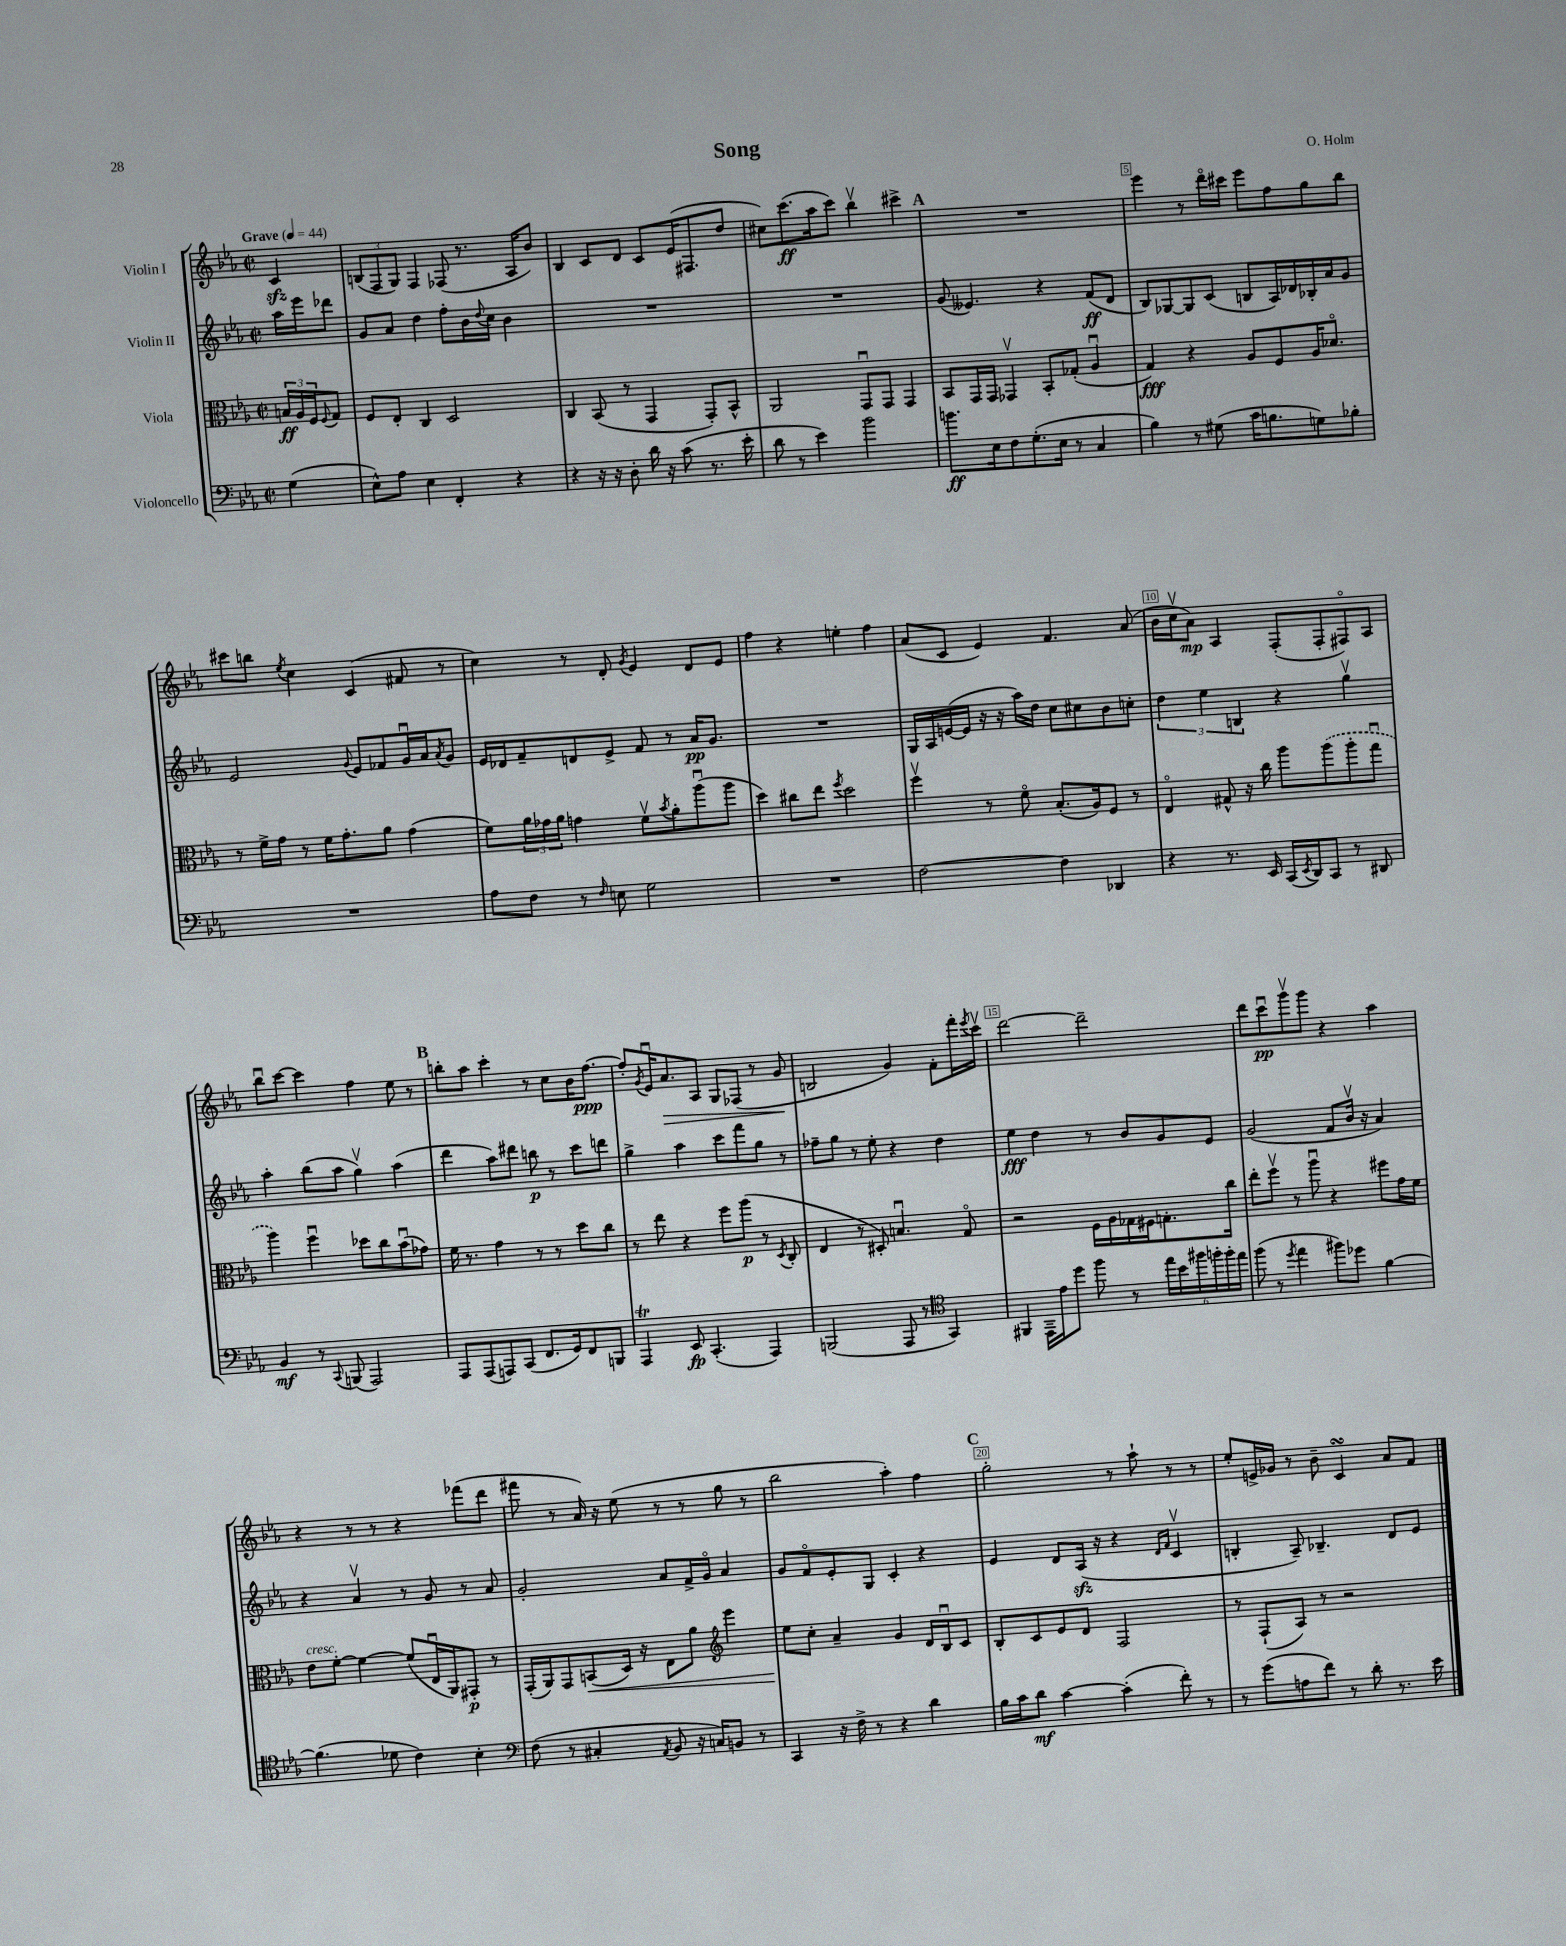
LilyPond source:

\header { title = "Song" composer = "O. Holm" }
<<
\new StaffGroup <<
\new Staff = "s0" \with { instrumentName = "Violin I" } {
    \clef treble \key ees \major \defaultTimeSignature \time 2/2 \partial 4 \tempo "Grave" 4 = 44
    c'4\sfz |
    \tuplet 3/2 { b8( f8 g8) } f4 fes8( r8. aes16 bes'8) |
    bes4 c'8 d'8 c'8 ees'16( fis8. d''8 |
    cis''8) c'''8.\ff( aes''16 c'''8) bes''4\upbow cis'''4-> |
    \mark \markup { \bold "A" } R1 |
    ees'''4 r8 d'''16\flageolet cis'''16 ees'''8 f''8 g''8 bes''8 |
    cis'''8 b''8 \acciaccatura { ees''8 } c''4 c'4( fis'8 r8 |
    c''4) r8 d'8-. \acciaccatura { g'8 } ees'4 d'8 ees'8 |
    f''4 r4 e''4-. f''4 |
    aes'8( c'8 ees'4) f'4. aes'8( |
    bes'16 c''16\upbow aes'8\mp) aes4 f8-.( f8-. fis8\flageolet) aes8 |
    bes''8\downbow c'''8~ c'''4 f''4 ees''8 r8 |
    \mark \markup { \bold "B" } b''8-. aes''8 c'''4-. r8 c''8 bes'16 f''8.~\ppp |
    f''8-. \acciaccatura { g'8 } ees'16\downbow aes'8.\> aes8 g8 fes8( r8 g'8\! |
    b2 g'4) f'8-. f'''16-. \acciaccatura { ees'''8 } c'''16\upbow |
    d'''2~ d'''2-- |
    d'''8 c'''8\downbow\pp g'''8\upbow g'''8 r4 aes''4 |
    r4 r8 r8 r4 fes'''8( d'''8 |
    fis'''8 r8 aes'16) r16 ees''8( r8 r8 g''8 r8 |
    bes''2 aes''4-.) f''4 |
    \mark \markup { \bold "C" } g''2-. r8 aes''8-! r8 r8 |
    ees''8-. e'16-> ges'16 r8 bes'8-- c'4\turn aes'8 f'8 \bar "|." |
}
\new Staff = "s1" \with { instrumentName = "Violin II" } {
    \clef treble \key ees \major \defaultTimeSignature \time 2/2 \partial 4
    aes''16 ees'''16 des'''8 |
    g'8 aes'8 d''4 f''8-. bes'16 \appoggiatura { d''8 } c''16 bes'4 |
    R1 |
    R1 |
    \mark \markup { \bold "A" } g'8( eeses'4.) r4 f'8\ff( d'8 |
    bes8) ges8~ ges8 c'8( b8 aes16) des'16 bes16-. aes'16 g'8 |
    ees'2 \appoggiatura { g'8 } ees'8 fes'8 g'16\downbow aes'16 \acciaccatura { aes'8 } g'8 |
    ees'16 des'16 f'8-- d'8 ees'8-> f'8 r8 aes'16\pp g'8. |
    R1 |
    g16 aes16 e'16~( e'16 r16 r16 aes''16) d''16 c''8 cis''8 bes'8 c''8-. |
    \tuplet 3/2 { d''4 ees''4 b4 } r4 g''4\upbow |
    aes''4-. bes''8( aes''8 g''4\upbow) aes''4( |
    \mark \markup { \bold "B" } d'''4 aes''8) dis'''8 b''8\p r8 c'''8 d'''8 |
    g''4-> aes''4 c'''8 f'''8 g''8 r8 |
    fes''8-- g''8 r8 ees''8-. r4 d''4 |
    ees''4\fff d''4 r8 bes'8 g'8 ees'8 |
    g'2( f'8 bes'16\upbow r16 aes'4) |
    r4 aes'4\upbow r8 g'8 r8 aes'8 |
    g'2-. aes'8 f'16-> g'16\flageolet aes'4 |
    g'8 f'8\flageolet ees'8-. g8 c'4-. r4 |
    \mark \markup { \bold "C" } ees'4 d'8 aes16\sfz( r16 r4 \grace { d'16 f'16 } c'4\upbow |
    b4-. aes8--) bes4.-- d'8 ees'8 \bar "|." |
}
\new Staff = "s2" \with { instrumentName = "Viola" } {
    \clef alto \key ees \major \defaultTimeSignature \time 2/2 \partial 4
    \tuplet 3/2 { b16\ff aes16 f16 } \appoggiatura { f8 } g8 |
    f8 ees8-. c4 d2 |
    c4 bes,8( r8 g,4 g,8-.) bes,8-^ |
    aes,2 g,8\downbow g,8 g,4 |
    \mark \markup { \bold "A" } bes,8 g,16 g,16 ges,4\upbow bes,8-. ges8-.( aes4\downbow |
    g4\fff) r4 aes8 f8 aes16 des'8.\flageolet |
    r8 f'16-> g'16 r8 f'16 g'8.-. aes'8 g'4( |
    f'8) \tuplet 3/2 { aes'16 ges'16 aes'16 } g'4 f'8\upbow \acciaccatura { bes'8 } aes'8-. aes''8\downbow( aes''8 |
    d''4) cis''8 ees''8 \acciaccatura { f''8 } d''2 |
    f''4\upbow r8 f'8\flageolet bes8.-.( aes16) f8 r8 |
    ees4\flageolet gis8-^ r16 c''16 aes''8 \once \slurDashed aes''8( aes''8-. g''8\downbow |
    aes''4) f''4\downbow des''8 c''8 bes'8\downbow( ges'8) |
    \mark \markup { \bold "B" } f'16 r8. g'4 r8 r8 d''8 c''8 |
    r8 ees''8 r4 f''8 aes''8\p( r8 \acciaccatura { d8 } c8-. |
    ees4 r8 dis8-.) b4.\downbow g8\flageolet |
    r2 f16 aes16 ges16 fis16 g8.-. c''16 |
    ees''8-. f''8\upbow r8 aes''8\downbow r4 fis''8 g'16 f'16 |
    ees'8^\markup { \italic "cresc." } f'8~-. f'4~ f'8( ees16\downbow aes,16) gis,8-.\p r8 |
    g,16-.( aes,16) g,8 b,8\<( d16) r16 ees8 aes'8 \clef treble ees'''4 |
    ees''8\! c''8-. aes'4-- g'4 d'16 bes16\downbow c'8 |
    \mark \markup { \bold "C" } bes8-. c'8 ees'8 d'8 f2 |
    r8 f8-!( aes8) r8 r2 \bar "|." |
}
\new Staff = "s3" \with { instrumentName = "Violoncello" } {
    \clef bass \key ees \major \defaultTimeSignature \time 2/2 \partial 4
    g4( |
    ees8-^) aes8 ees4 f,4-. r4 |
    r4 r16 r16 d8-. d'16 r16 c'8( r8. ees'16-. |
    d'8 r8 ees'4) bes'2 |
    \mark \markup { \bold "A" } b'8.\ff ees16 f8 g8.-.( ees16 r8 c4 |
    bes4) r8 gis8( c'16 b8. g8) bes8-. |
    R1 |
    aes8 f8 r8 \grace { f16 } e8 g2 |
    R1 |
    f2~ f4 des,4 |
    r4 r8. ees,16 c,16( \acciaccatura { ees,8 } d,16) c,8 r8 dis,8 |
    bes,4\mf r8 \appoggiatura { c,8 } b,,8( aes,,2) |
    \mark \markup { \bold "B" } aes,,8 aes,,8( a,,8) c,8( f,8. g,16) f,8 b,,8 |
    aes,,4\trill ees,8\fp c,4.-.( aes,,4) |
    b,,2( aes,,8 r8 \clef tenor g,4) |
    fis,4 ees,16-- ees'16 d''8 f''8 r8 \tuplet 6/4 { ees''16 bes'16 fis''16 f''16-. f''16-. ees''16 } |
    f''8( r8 \acciaccatura { d''8 } ees''4 fis''8) des''8 f'4~ |
    f'4.( des'8 c'4) bes4-. |
    \clef bass f8( r8 cis4-. \acciaccatura { aes,8 } bes,8 r16 c16) b,8 r8 |
    c,4 r16 f16-> r8 r4 d'4 |
    \mark \markup { \bold "C" } bes16 c'16 d'8\mf c'4~ c'4-.( f'8-.) r8 |
    r8 g'8( a8 f'8) r8 d'8-. r8. ees'16 \bar "|." |
}
>>
>>
\layout { \context { \Score \override BarNumber.break-visibility = ##(#f #t #t) barNumberVisibility = #(every-nth-bar-number-visible 5) \override BarNumber.stencil = #(make-stencil-boxer 0.1 0.3 ly:text-interface::print) } }
